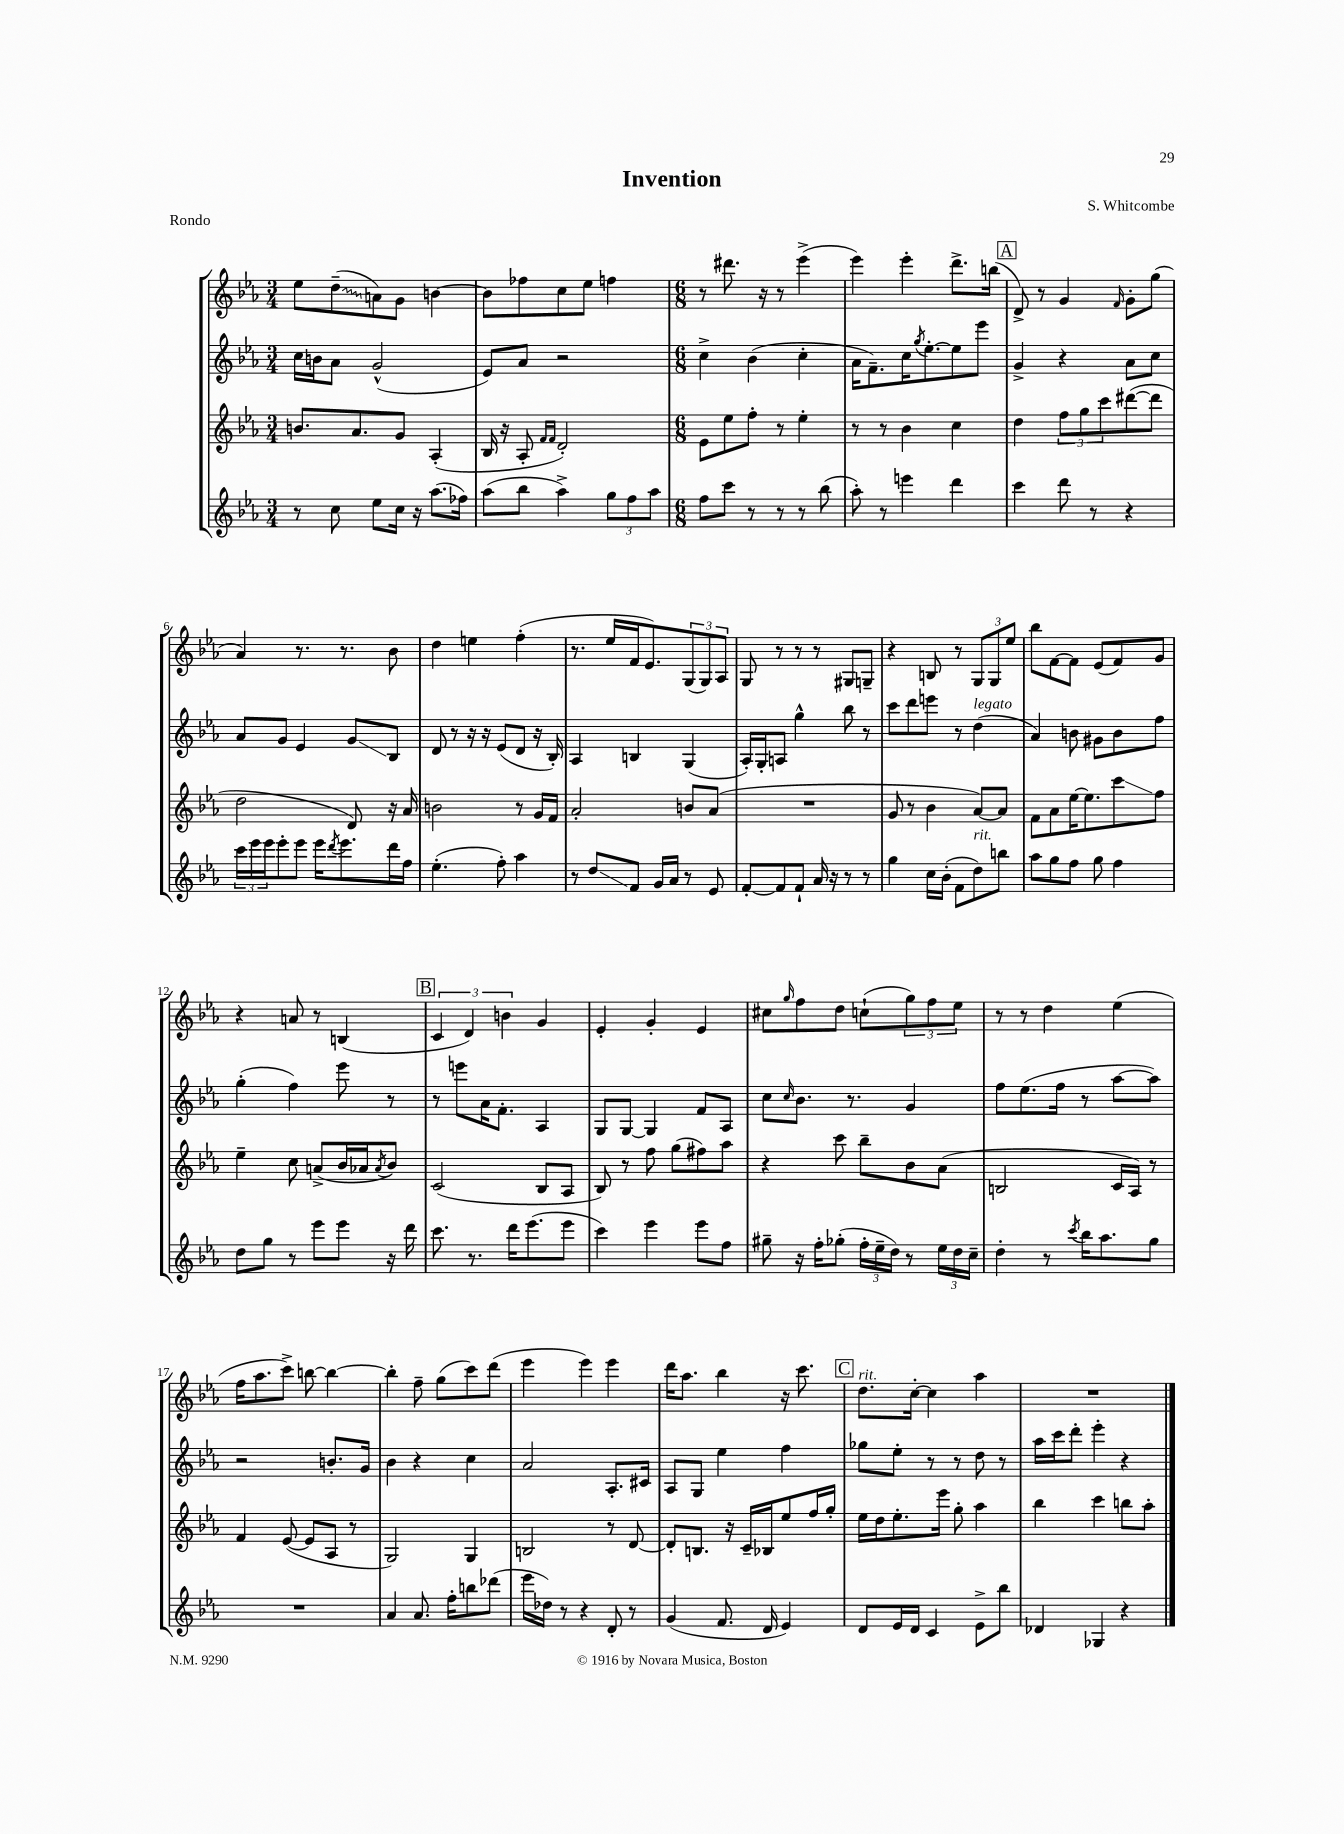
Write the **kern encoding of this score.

**kern	**kern	**kern	**kern
*staff4	*staff3	*staff2	*staff1
*clefG2	*clefG2	*clefG2	*clefG2
*k[b-e-a-]	*k[b-e-a-]	*k[b-e-a-]	*k[b-e-a-]
*M3/4	*M3/4	*M3/4	*M3/4
8r	8.b	16cc	8ee-
.	.	16b	.
8cc	.	8a-	(8dd~
.	8.a-	.	.
8ee-	.	(2g^^	8a)
16cc	8g	.	8g
16r	.	.	.
(8.aa-	(4A-'	.	[4b
16ff-)	.	.	.
=	=	=	=
(8aa-	16B-	8e-)	8b]
.	16r	.	.
8bb-	8A-'	8a-	8ff-
.	16qqf	.	.
.	16qqf	.	.
4aa-^)	2d')	2r	8cc
.	.	.	8ee-
12gg	.	.	4ff
12ff	.	.	.
12aa-	.	.	.
=	=	=	=
*M6/8	*M6/8	*M6/8	*M6/8
8ff	8e-	4cc^	8r
8ccc	8ee-	.	8.ddd#
8r	8ff'	(4b-	.
.	.	.	16r
8r	8r	.	8r
8r	4ee-'	4cc'	(4eee-^
(8bb-	.	.	.
=	=	=	=
8aa-')	8r	16a-	4eee-)
.	.	8.f~)	.
8r	8r	.	.
4eee	4b-	16cc	4eee-'
.	.	8qgg	.
.	.	[8.ee-'	.
4ddd	4cc	8ee-]	8.ddd^
.	.	8eee-	.
.	.	.	(16bb
=	=	=	=
4ccc	4dd	4g^	8d^)
.	.	.	8r
8ddd	12ff	4r	4g
.	12gg	.	.
8r	.	.	.
.	12ccc	.	.
.	.	.	16qqf
4r	([8ddd#	8a-	8g'
.	8ddd#]	8cc	(8gg
=	=	=	=
24ccc	2dd	8a-	4a-)
24eee-	.	.	.
24eee-	.	.	.
8eee-'	.	8g	.
8eee-	.	4e-	8.r
16eee-	.	.	.
8qddd	.	.	.
8.eee-	.	.	8.r
.	8d)	8g	.
16ddd	16r	8B-	8b-
16ff	16a-	.	.
=	=	=	=
(4.ee-'	2b	8d	4dd
.	.	8r	.
.	.	16r	4ee
.	.	16r	.
8ff')	.	(8e-	.
4aa-	8r	8d	(4ff'
.	16g	16r	.
.	16f	16B-')	.
=	=	=	=
8r	2a-'	4A-	8.r
8dd	.	.	.
.	.	.	16ee-
8f	.	4B	16f
.	.	.	8.e-)
16g	.	.	.
16a-	.	.	.
8r	8b	(4G	(12G
.	.	.	12G)
8e-	(8a-	.	.
.	.	.	12A-
=	=	=	=
[8f'	2.r	16A-')	8G
.	.	16G'	.
8f]	.	8A	8r
8f`	.	4gg^^	8r
16a-	.	.	8r
16r	.	.	.
8r	.	8bb-	8G#
8r	.	8r	8G~
=	=	=	=
4gg	8g	8ccc	4r
.	8r	8ddd	.
16cc	4b-	8eee	8B
(16b-'	.	.	.
8f	.	8r	8r
8dd)	[8a-)	(4dd	12G
.	.	.	12G
8bb	8a-]	.	.
.	.	.	12ee-
=	=	=	=
8aa-	8f	4a-)	8bb-
8gg	8a-	.	[8f
8ff	[16ee-	8b	8f]
.	8.ee-]	.	.
8gg	.	8g#	(8e-
4ff	8ccc	8b	8f)
.	8ff	8ff	8g
=	=	=	=
8dd	4ee-~	(4gg'	4r
8gg	.	.	.
8r	8cc	4ff)	8a
8eee-	(8a^	.	8r
8eee-	16b-	8eee-	(4B
.	16a-	.	.
.	8qa-	.	.
16r	8b-)	8r	.
16ddd	.	.	.
=	=	=	=
8.ccc	(2c	8r	6c
.	.	8eee	.
.	.	.	6d)
8.r	.	.	.
.	.	16a-	.
.	.	8.f'	.
.	.	.	6b
16ddd	.	.	.
(8.eee-	.	.	.
.	8B-	4A-	4g
8eee-	8A-	.	.
=	=	=	=
4ccc)	8B-)	8G	4e-'
.	8r	[8G	.
4eee-	8ff	4G]	4g'
.	(8gg	.	.
8eee-	8ff#)	8f	4e-
8ff	8aa-	8A-	.
=	=	=	=
8gg#~	4r	8cc	8cc#
.	.	16qqcc	16qqgg
16r	.	8.b-	8ff
16ff'	.	.	.
(8gg-'	8ccc	.	8dd
.	.	8.r	.
24ff'	8bb-~	.	(8cc`
24ee-~	.	.	.
24dd)	.	.	.
8r	8b-	4g	12gg)
.	.	.	12ff
24ee-	(8a-	.	.
24dd	.	.	12ee-
24cc~	.	.	.
=	=	=	=
4dd'	2B	8ff	8r
.	.	(8.ee-	8r
8r	.	.	4dd
.	.	16ff	.
8qccc	.	.	.
16bb-	.	8r	.
8.aa-	.	.	.
.	16c	[8aa-	(4ee-
.	16A-)	.	.
8gg	8r	8aa-])	.
=	=	=	=
2.r	4f	2r	16ff
.	.	.	8.aa-
.	([8e-	.	8ccc^)
.	8e-]	.	[8bb
.	8A-	8.b'	4bb_
.	8r	.	.
.	.	16g	.
=	=	=	=
4a-	2G)	4b-	4bb']
8.a-	.	4r	8ff~
.	.	.	(8gg
16ff'	.	.	.
8bb	4G	4cc	8ccc)
(8ddd-	.	.	(8ddd
=	=	=	=
16eee-	2B	2a-	4eee-
16dd-)	.	.	.
8r	.	.	.
4r	.	.	4eee-)
8d'	8r	8.A-'	4eee-
8r	[8d	.	.
.	.	16c#	.
=	=	=	=
(4g	8d']	8A-	16ddd
.	.	.	8.aa-
.	8.B	8G	.
8.f	.	4ee-	4bb-
.	16r	.	.
.	16c~	.	.
16d	16B-	.	.
4e-)	8ee-	4ff	16r
.	.	.	8.ccc
.	16ff	.	.
.	16gg'	.	.
=	=	=	=
8d	16ee-	8gg-	8.dd
.	16dd	.	.
16e-	8.ee-'	8ee-'	.
16d	.	.	[16cc'
4c	.	8r	4cc]
.	16eee-	.	.
.	8gg'	8r	.
8e-^	4aa-	8dd	4aa-
8bb-	.	8r	.
=	=	=	=
4d-	4bb-	16aa-	2.r
.	.	16ccc	.
.	.	8ddd'	.
4G-	4ccc	4eee-'	.
4r	8bb	4r	.
.	8aa-'	.	.
==	==	==	==
*-	*-	*-	*-
